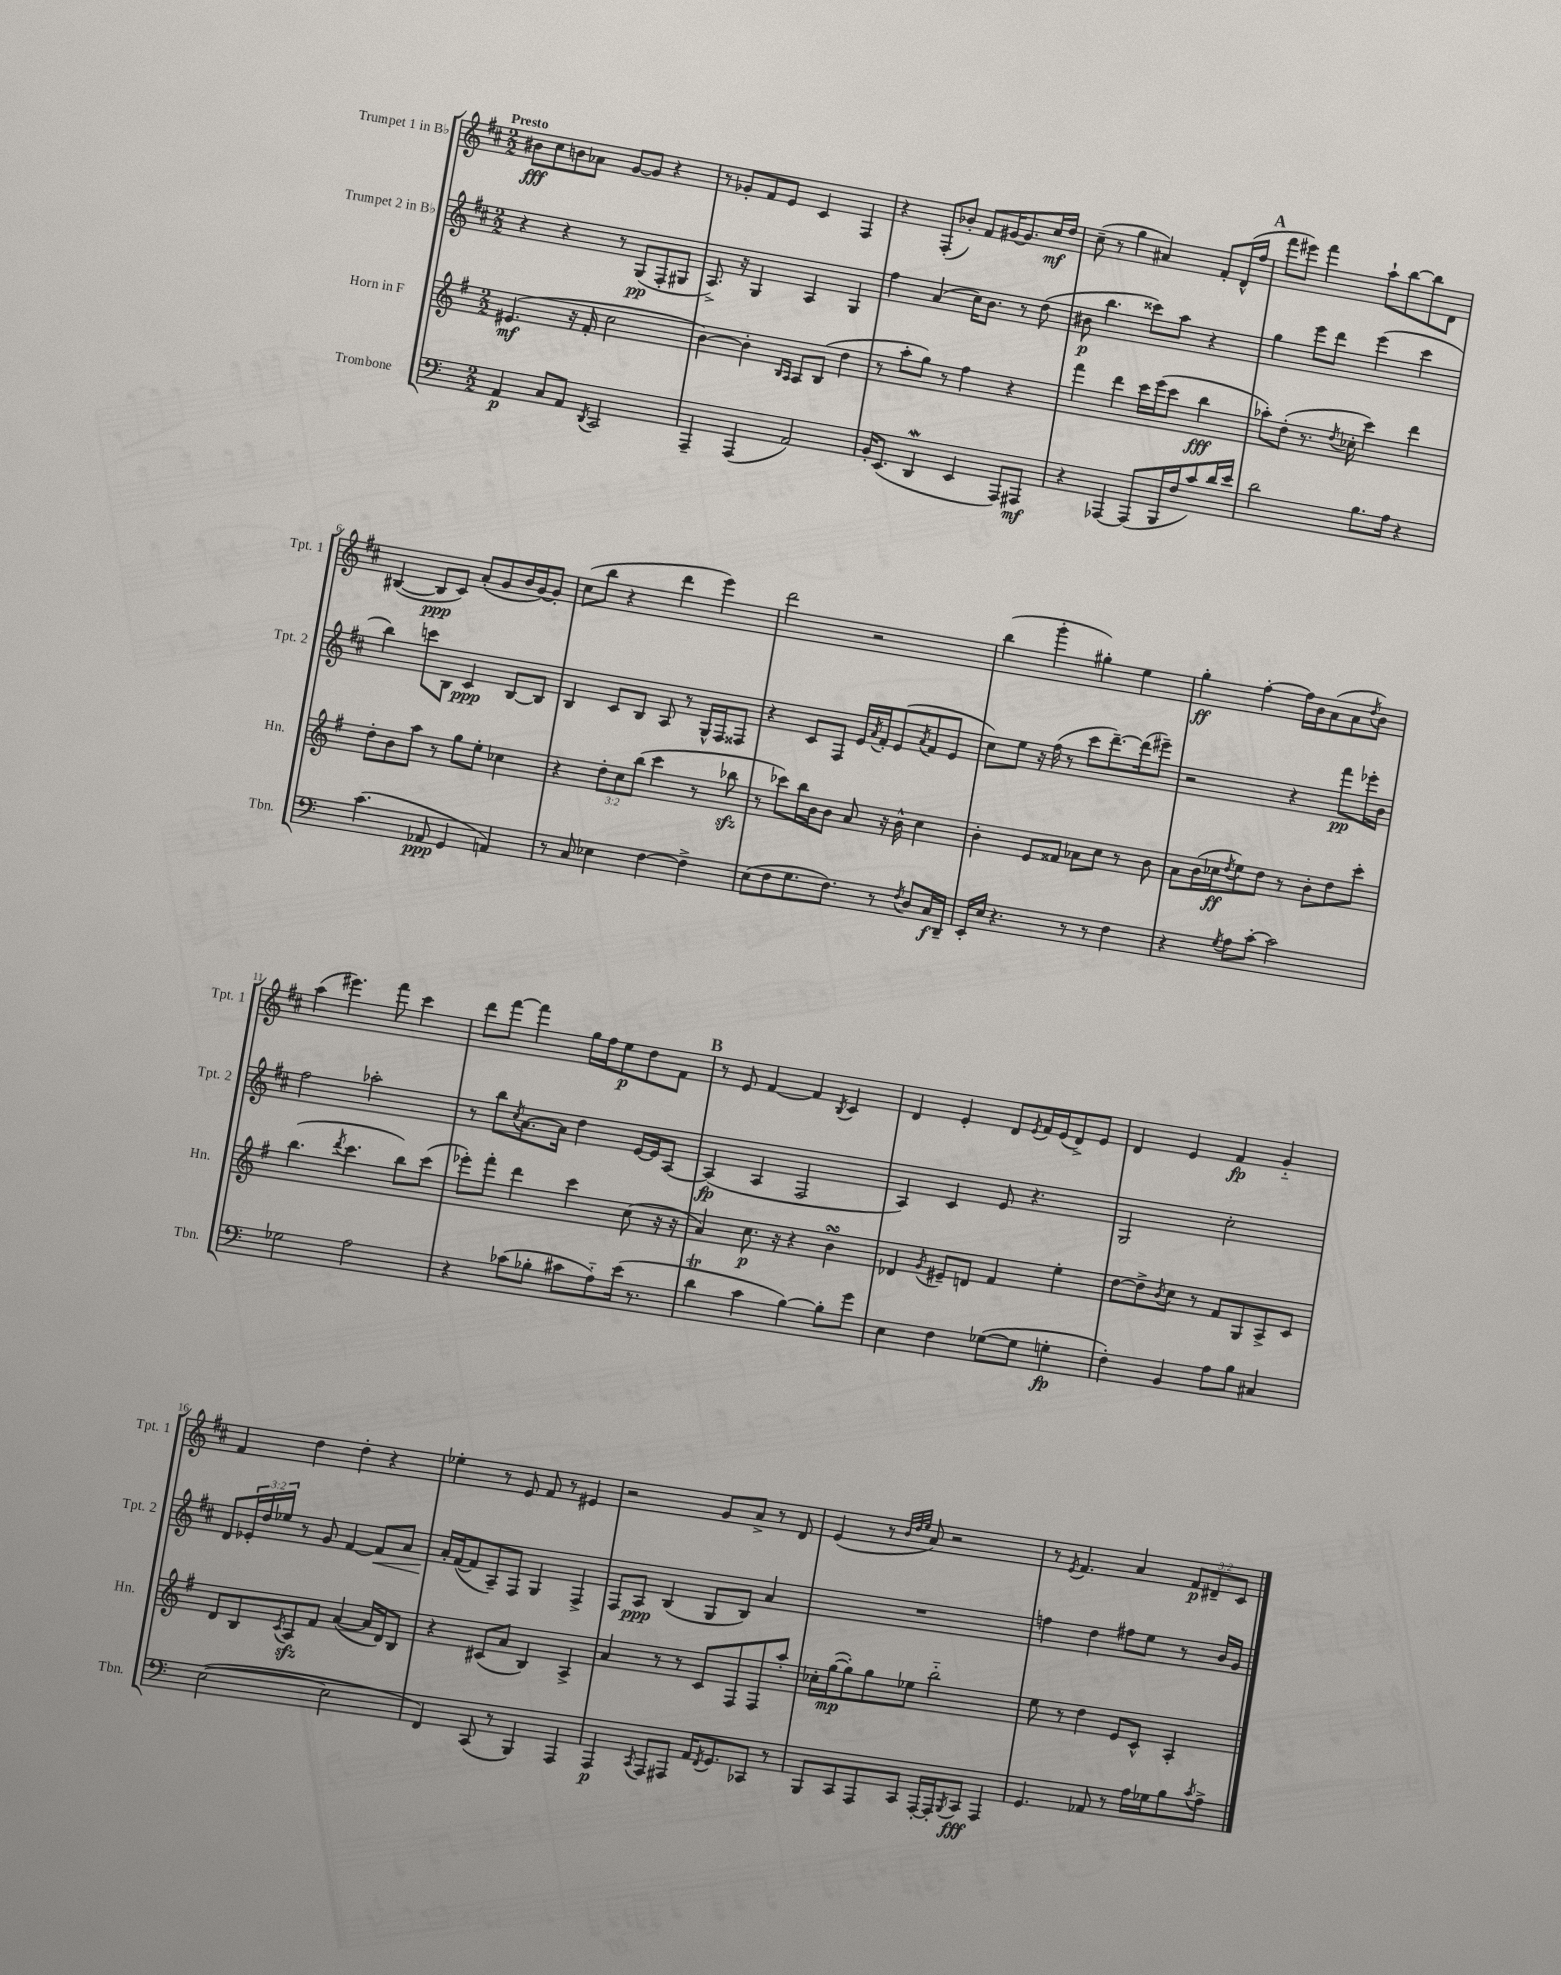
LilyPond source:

<<
\new StaffGroup <<
\new Staff = "s0" \with { instrumentName = "Trumpet 1 in Bb" shortInstrumentName = "Tpt. 1" } {
    \clef treble \key d \major \numericTimeSignature \time 2/2 \override Staff.TupletNumber.text = #tuplet-number::calc-fraction-text \tempo "Presto"
    bis'8\fff cis''8 b'8 aes'8 g'8~ g'8 r4 |
    r8 ges'8-. fis'8 e'8 cis'4 fis4 |
    r4 fis8-.( bes'8-.) fis'8 gis'16~ gis'8. cis''16\mf d''16 |
    cis''8--( r8 g''4 ais'4) fis'8-. d'16-^( fis''16 |
    \mark \markup { \bold "A" } fis'''8 eis'''8) fis'''4 a''8-! b''8~ b''8 d'8 |
    bis4~( bis8\ppp cis'8) a'8-.( g'8 b'16 g'16~) g'8-. |
    cis''8( b''8 r4 d'''4 e'''4) |
    d'''2 r2 |
    b''4( g'''4-. gis''4-.) e''4 |
    g''4-.\ff fis''4~-. fis''16 b'16 a'8( a'8 \acciaccatura { d''8 } b'8) |
    a''4( eis'''4.) fis'''8 cis'''4 |
    d'''8 fis'''8~ fis'''4 g''16 fis''16 e''8\p d''8 fis'8 |
    \mark \markup { \bold "B" } r8 e'8 fis'4~ fis'4 \acciaccatura { b8 } cis'4 |
    d'4 e'4-. d'8 \acciaccatura { e'8 } fis'16 e'16( d'8->) e'8 |
    d'4 e'4 fis'4\fp g'4-_ |
    fis'4 d''4 d''4-. r4 |
    ees''4-. r8 e'8 fis'8 r8 eis'4 |
    r2 g'8 a'8-> r8 d'8 |
    e'4( r8 \grace { b'32 d''32 e''32 } a'8) r2 |
    r8 \acciaccatura { e'8 } fis'4. a'4 \tuplet 3/2 { fis'8\p dis'8-- cis'8 } \bar "|." |
}
\new Staff = "s1" \with { instrumentName = "Trumpet 2 in Bb" shortInstrumentName = "Tpt. 2" } {
    \clef treble \key d \major \numericTimeSignature \time 2/2 \override Staff.TupletNumber.text = #tuplet-number::calc-fraction-text
    r4 r4 r8 g8\pp( fis8-. gis8 |
    a8.->) r16 g4 a4 g4 |
    fis''4 a'4( cis''16) b'8. r8 d''8( |
    bis'8\p b''4. cisis'''8) a''8 r4 |
    \mark \markup { \bold "A" } g''4 e'''8 d'''8 e'''4( cis'''4 |
    b''4) c'''8 b8 cis'4\ppp b8~ b8 |
    b4 cis'8 b8 a8 r8 g16-^ fis16 fisis8 |
    r4 cis'8 fis8 e'16 \acciaccatura { a'8 } fis'16-. e'8( \acciaccatura { a'8 } fis'8 e'8 |
    cis''8) e''8 r16 fis''16( r8 cis'''8 d'''8.~--) d'''16( eis'''8--) |
    r2 r4 fis'''8\pp ees'''16-. b'16 |
    fis''2 aes''2-. |
    r8 b''8 \acciaccatura { cis''8 } a'8.~ a'16 d''4 e'16~ e'16 a8~ |
    \mark \markup { \bold "B" } a4\fp( a4 fis2 |
    a4) cis'4 e'8 r4. |
    g2 cis''2-. |
    d'8 \tuplet 3/2 { ees'16-. d''16 ees''16 } r8 g'8 fis'4~ fis'8\< a'8 |
    a'16-.\! fis'16~( fis'8 a8--) fis8 g4 fis4-> |
    fis8 a8\ppp b4( g8 b8) a'4 |
    R1 |
    f''4 d''4 fis''8 e''8 r8 b'16 g'16 \bar "|." |
}
\new Staff = "s2" \with { instrumentName = "Horn in F" shortInstrumentName = "Hn." } {
    \clef treble \key g \major \numericTimeSignature \time 2/2 \override Staff.TupletNumber.text = #tuplet-number::calc-fraction-text
    eis'4.\mf( r16 fis'16-. c''2 |
    b'4~) b'4-. \grace { b16 a16 } a8 b8( d''4 |
    r8 a''8-. g''8) r8 fis''4 r4 |
    fis'''4 d'''4 c'''16 e'''16( c'''8 b''4\fff |
    \mark \markup { \bold "A" } aes''8-.) d''8-.( r8. \acciaccatura { d''8 } ces''16-. c'''4) d'''4 |
    d''8-. b'8 a''8 r8 g''8 e''8-. ces''4 |
    r4 \tuplet 3/2 { d''8-. c''8 b''8( } c'''4 r8 bes''8\sfz |
    r8 ces'''8) b''16 b'16 b'8 a'8 r16 b'16-^ c''4 |
    b'4-. e'8 fisis'8 aes'8 c''8 r8 b'8 |
    a'8 b'16( ces''16\ff \acciaccatura { d''8 } e''8) d''8 r8 b'8-. d''8 c'''8-. |
    b''4.( \acciaccatura { d'''8 } c'''4. b''8) c'''8( |
    ees'''8-.) fis'''8-. d'''4 c'''4 c''8( r16 r16 |
    \mark \markup { \bold "B" } a'4) c''8.\p r16 r4 b'4\turn |
    des'4 \acciaccatura { g'8 } eis'8-- d'8 fis'4 e''4-. |
    d''8~ d''8-> \acciaccatura { b'8 } c''8 r8 fis'8 g8 a8-> c'8 |
    d'8 b8 \acciaccatura { c'8 } a8\sfz fis'8 a'4~( a'16 d'16) b8 |
    r4 cis'8( a'8 b4) a4-> |
    a'4 r8 r8 c'8 fis8 fis8 a''8-. |
    ces''16-. g''16~\mp( g''8-.) g''8 ees''8 b''2-_ |
    e''8 r8 d''4 e'8 c'8-^ a4-. \bar "|." |
}
\new Staff = "s3" \with { instrumentName = "Trombone" shortInstrumentName = "Tbn." } {
    \clef bass \key c \major \numericTimeSignature \time 2/2
    a,4\p c8 a,8 \acciaccatura { d,8 } c,2 |
    a,,4-- a,,4( a,2) |
    b,16-. e,8.( d,4\mordent e,4 a,,8) ais,,8\mf |
    r4 aes,,4~ aes,,8( b,,16 f16 c'8) d'16 e'16 |
    \mark \markup { \bold "A" } d'2 b8. a16 r4 |
    c'4.( aes,8\ppp g,4 a,4) |
    r8 c8 ees4 f4~ f4-> |
    e8( f8 g8. f8.) r8 \acciaccatura { f8 } d8 c16\f d,16-- |
    e,16-. e16 r4. r8 r8 f4 |
    r4 \acciaccatura { g8 } a8 c'8~-. c'2 |
    ges2 a2 |
    r4 ces'8( bes8-. cis'8 a8-_) e'16( r8. |
    \mark \markup { \bold "B" } d'4\trill c'4 b4~) b8-. g'8 |
    e4 f4 ges8~( ges8 g4-.\fp |
    f4-.) b,4 a8 b8 cis4 |
    e2~( e2 |
    f,4) c,8( r8 b,,4) a,,4 |
    a,,4\p \acciaccatura { c,8 } a,,8 ais,,8 a,16 \acciaccatura { f,8 } g,8. ces,8 r8 |
    b,,8 c,8 a,,8 c,8 a,,16~-. a,,16-. \acciaccatura { b,,8 } c,8\fff a,,4 |
    g,4. aes,8 r8 a16 ges16 b8 \acciaccatura { c'8 } a8-> \bar "|." |
}
>>
>>
